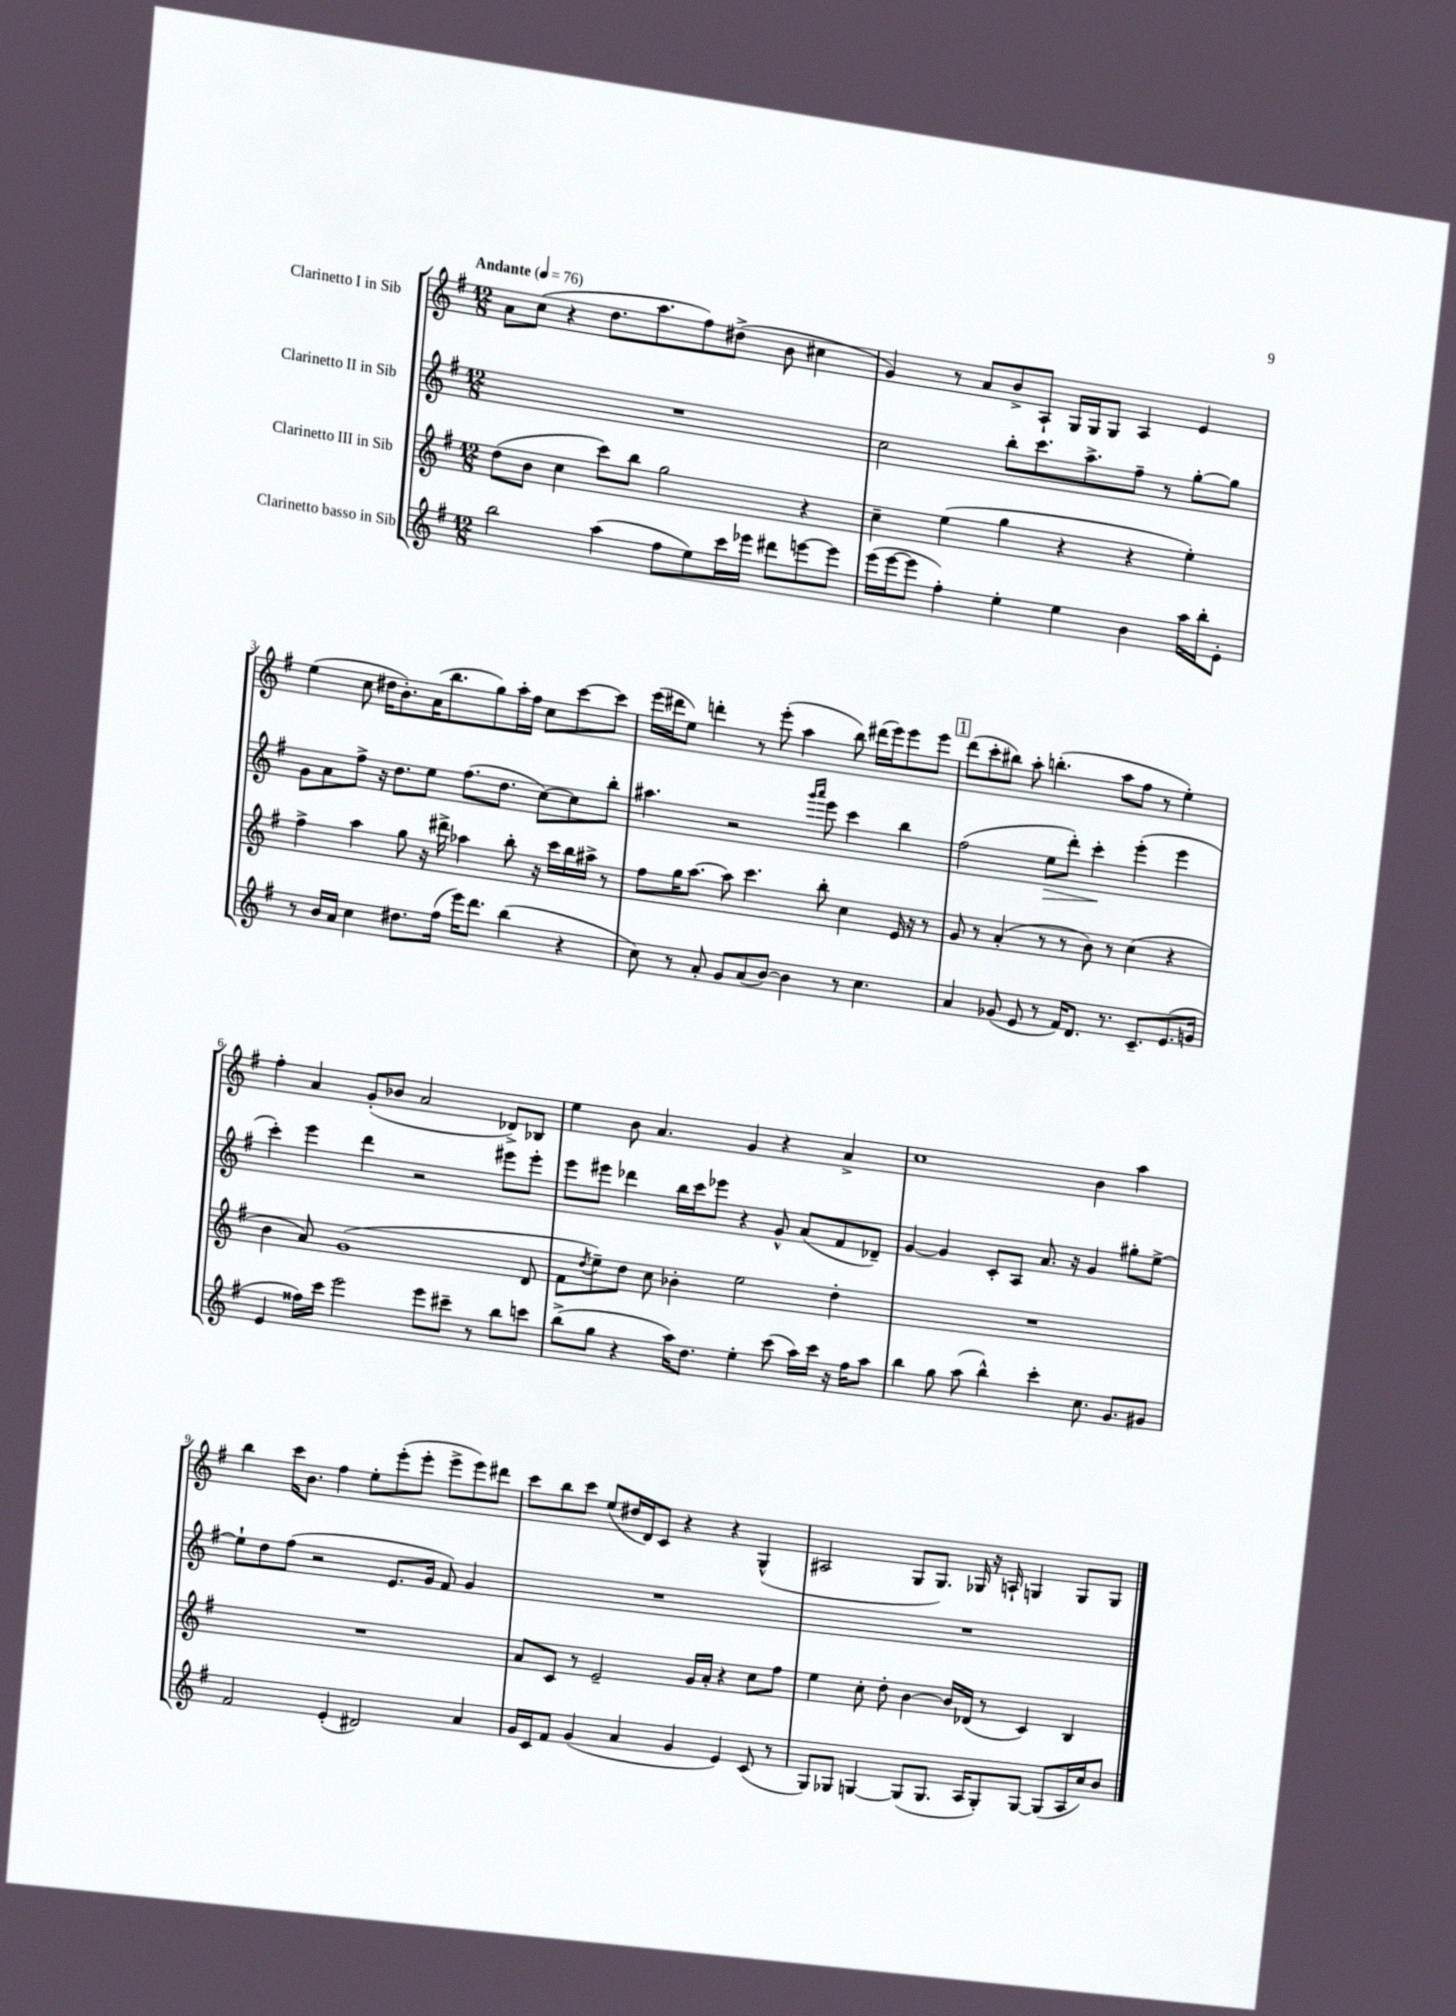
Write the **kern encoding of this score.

**kern	**kern	**kern	**kern
*staff4	*staff3	*staff2	*staff1
*clefG2	*clefG2	*clefG2	*clefG2
*k[f#]	*k[f#]	*k[f#]	*k[f#]
*M12/8	*M12/8	*M12/8	*M12/8
*MM76	*MM76	*MM76	*MM76
2bb	(8dd	1.r	8a
.	8b	.	(8cc
.	4cc	.	4r
(4aa	8ccc)	.	8.dd
.	8bb	.	.
.	.	.	8.aa
8ff#	2gg	.	.
8ee)	.	.	8ff#)
16ccc	.	.	(8dd#^
16eee-	.	.	.
8ddd#	.	.	8b
[8eee	4r	.	4cc#
8eee]	.	.	.
=	=	=	=
(16eee	4cc~	2cc	4g)
[16eee	.	.	.
8eee]	.	.	.
4ff#')	(4ee	.	8r
.	.	.	8a
4ee'	4gg	8bb'	8b^
.	.	8.ccc	8A`
4ee	4r	.	16G
.	.	8.aa^	16G
.	.	.	8G
4b	4r	8ff#~	4A
.	.	8r	.
16aa	4ee')	[8gg'	4e
16bb'	.	.	.
8e'	.	8gg]	.
=	=	=	=
8r	4ff#^	8g	(4ee
16b	.	8a	.
16a	.	.	.
4cc	4aa	8ff#^	8cc
.	.	16r	16dd#
.	.	8.dd	8.b')
8.dd#	8gg	.	.
.	16r	8ee	(16a
(16ff#	16ddd#^	.	8.bb
16eee)	4aa-	(8.ff#	.
8.ddd	.	.	.
.	.	.	8gg)
.	.	8.dd	.
(4bb	8bb'	.	16aa'
.	.	.	16ff#
.	16r	[8cc)	8cc
.	16ccc	.	.
4r	16bb	8cc]	[8ccc
.	16aa#^	.	.
.	8r	8bb'	8ccc]
=	=	=	=
8cc)	8ff#	4.aa#	(16eee
.	.	.	16ddd#
8r	16gg	.	8ee)
.	[8.aa	.	.
8a'	.	.	4ddd'
8g	8aa]	2r	.
(8a	4.ccc	.	8r
[8b)	.	.	(8eee'
4b]	.	.	4aa
.	.	16qqggg	.
.	.	16qqaaa	.
.	8bb'	8eee	.
8r	4cc	4ccc	8bb)
4.cc	.	.	(16ddd#
.	.	.	16eee)
.	16e	4bb	8eee
.	16r	.	.
.	8r	.	8eee
=	=	=	=
4a	8g	(2ff#	(8ddd
.	8r	.	8ccc'
(8g-	(4a'	.	8bb#)
8e	.	.	8aa'
8r	8r	8ee	(4.bb'
16f#)	8r	8ddd')	.
8.d	.	.	.
.	8b)	4ccc'	.
8.r	8r	.	8aa
.	(4cc	(4eee'	8ff#
8.c~	.	.	.
.	.	.	8r
(8.e	4r	4eee	4ee')
16g	.	.	.
=	=	=	=
4e	4b	4ccc')	4ff#'
16ff##)	8a)	4eee	4a
16ccc	.	.	.
2eee	(1g	.	.
.	.	4ddd	(8g'
.	.	.	8b-
.	.	2r	2a
8eee	.	.	.
8ccc#~	.	.	.
8r	.	.	.
8bb	.	8eee#	8d-^)
8ccc	8d	8eee#'	8B-
=	=	=	=
(8bb^	8f#	8eee	4ee
.	8qdd	.	.
8gg	8ee~)	8eee#	.
4r	8dd	4ddd-	8b
.	8cc	.	4.a
16aa)	4b-'	16bb	.
8.dd	.	16ccc	.
.	.	8eee-	.
4ee'	2ee	4r	4g
(8ccc	.	8g^^	4r
16aa)	.	(8a	.
16ccc	.	.	.
16r	4dd'	8f#	4a^
16ff#	.	.	.
8aa	.	8d-~)	.
=	=	=	=
4bb	1.r	[4g	1cc
8gg	.	4g]	.
(8aa	.	.	.
4bb^^)	.	8c'	.
.	.	8A	.
4ccc'	.	8.a	.
.	.	16r	.
8.cc	.	4g	4b
8.g	.	.	.
.	.	8gg#'	4aa
8g#	.	[8ee^	.
=	=	=	=
2f#	1.r	8ee`]	4bb
.	.	8dd	.
.	.	(8ff#	16ccc
.	.	.	8.b
.	.	2r	.
(4e'	.	.	4ff#
2d#)	.	.	8ee'
.	.	8.e	(8eee'
.	.	.	8eee'
.	.	16g	.
.	.	8f#)	8eee^
4a	.	4g	8eee)
.	.	.	8ddd#
=	=	=	=
16g	8a	1.r	8ccc
16c	.	.	.
8f#	8c	.	8bb
(4g	8r	.	8ccc
.	2e~	.	(8ee
4a	.	.	16dd#
.	.	.	16d)
.	.	.	8c
4g	.	.	4r
.	16g	.	.
.	16a'	.	.
4e)	4r	.	4r
(8c	8cc	.	(4G^^
8r	8ff#	.	.
=	=	=	=
8G)	4ee	1.r	2A#
8G-	.	.	.
[4G	8cc'	.	.
.	8dd'	.	.
(8G]	[4b	.	8G
8.G	.	.	8.G)
.	16b]	.	.
16A	(16d-	.	16G-
8G')	8r	.	16r
.	.	.	16A`
[8G	4c)	.	4G
(8G]	.	.	.
16A	4B	.	8G
16cc)	.	.	.
8b	.	.	8G
==	==	==	==
*-	*-	*-	*-
